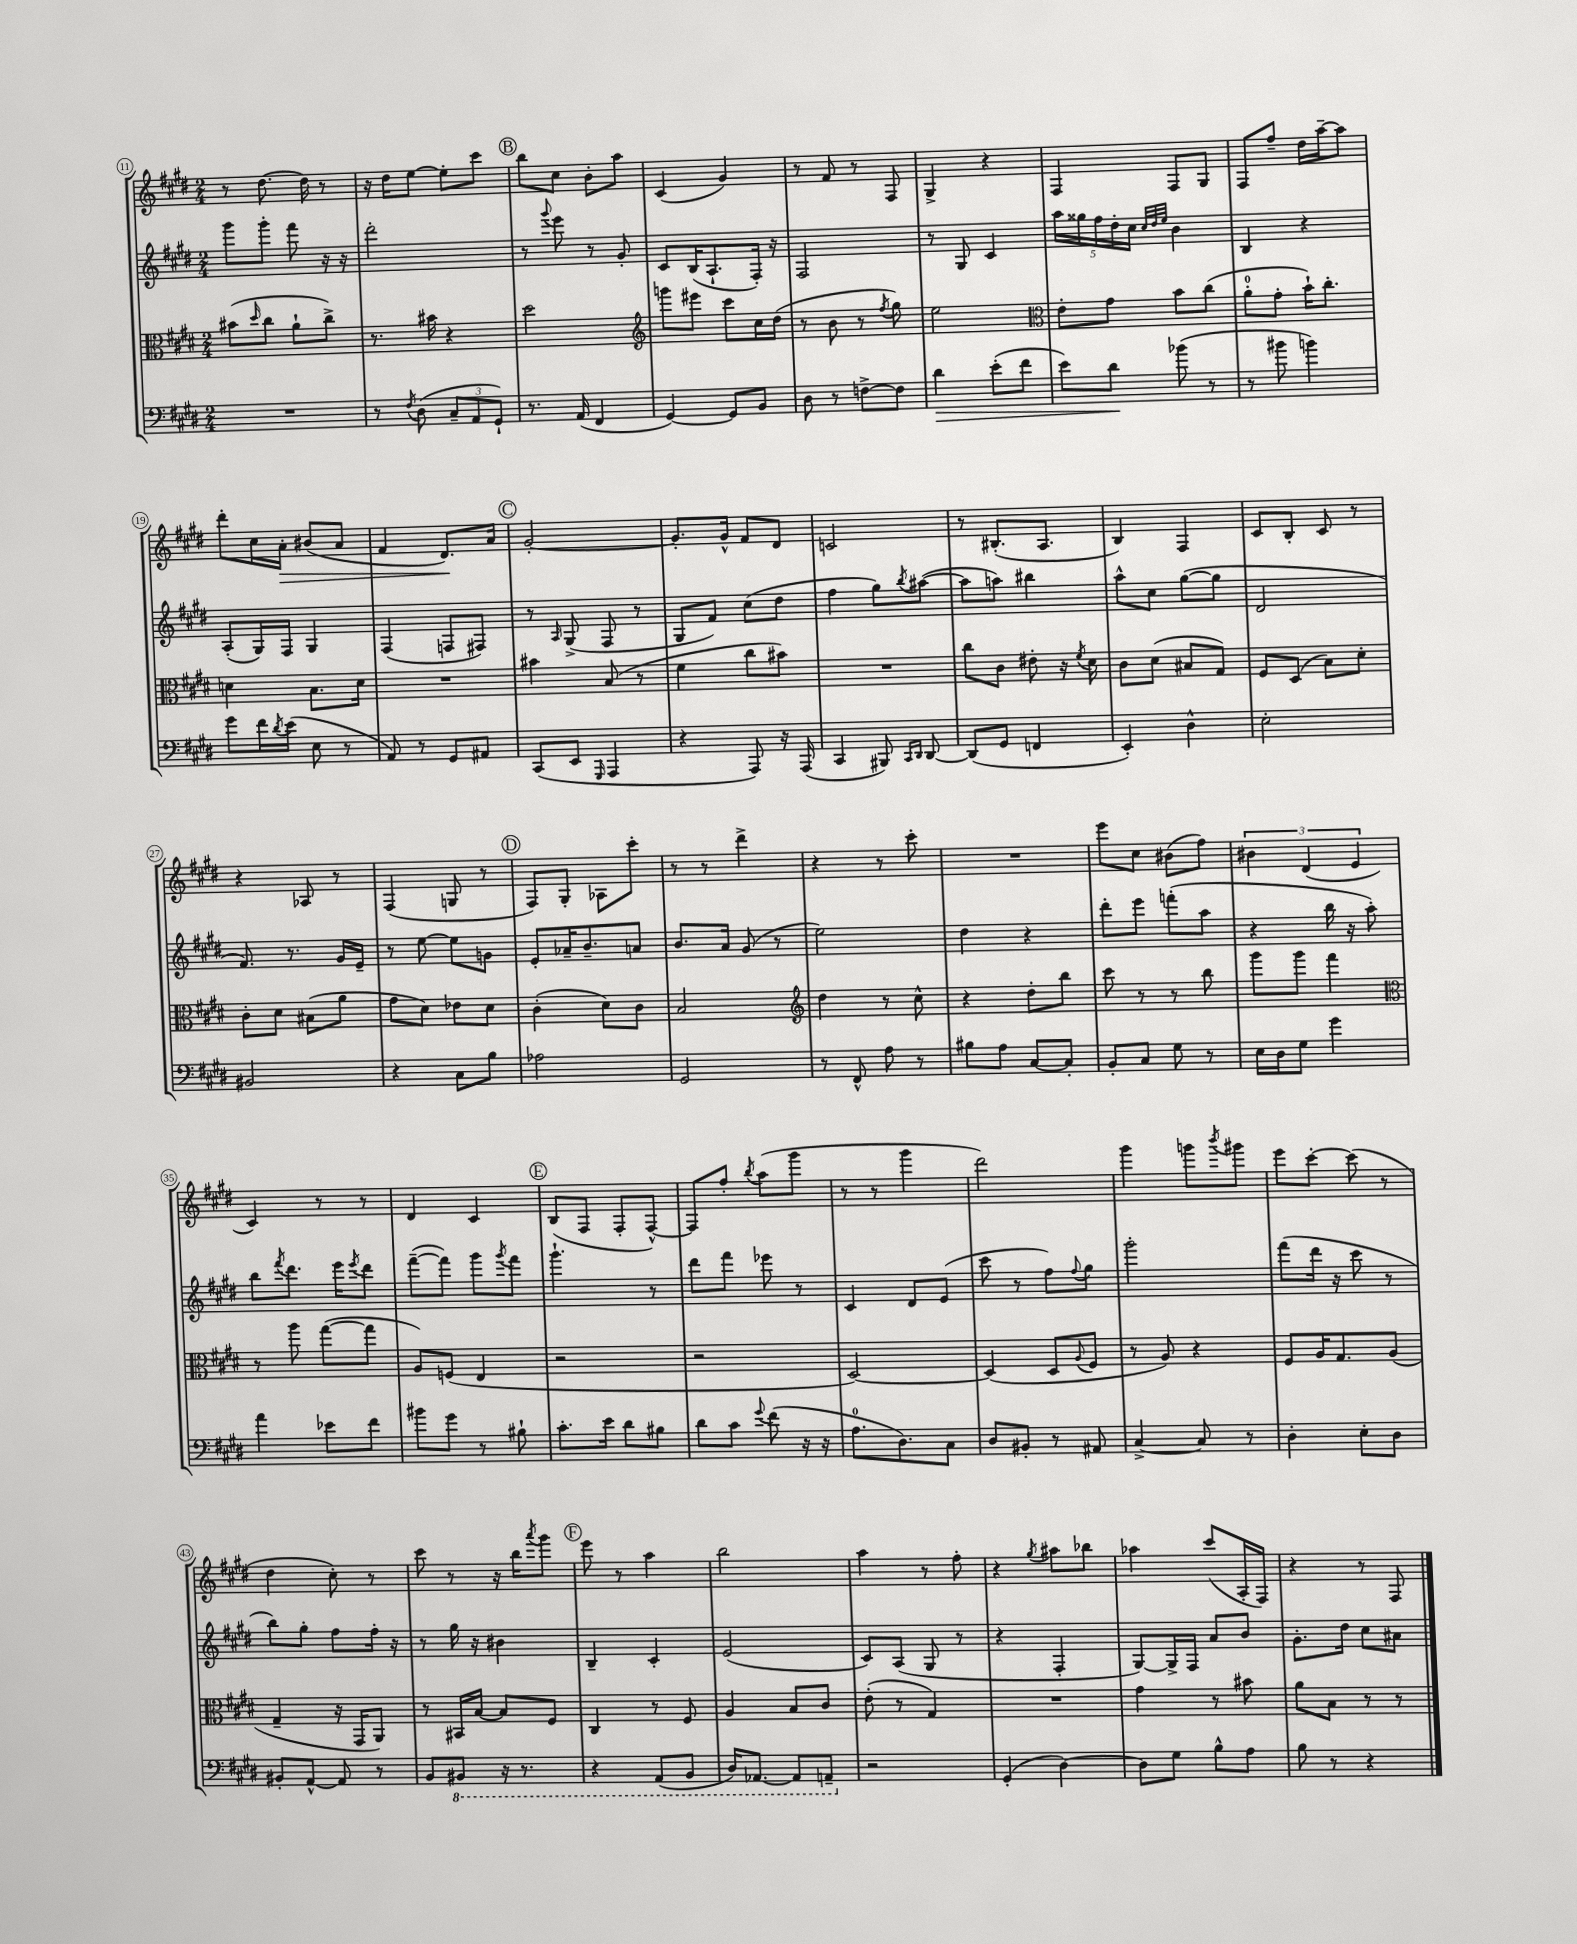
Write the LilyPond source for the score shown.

<<
\new StaffGroup <<
\new Staff = "s0" {
    \clef treble \key e \major \numericTimeSignature \time 2/4
    r8 dis''8.~ dis''16 r8 |
    r16 dis''16 e''8~ e''8-. cis'''8 |
    \mark \markup { \circle "B" } b''8 cis''8 b'8-. a''8 |
    cis'4( gis'4) |
    r8 fis'8 r8 fis8 |
    gis4-> r4 |
    fis4 fis8 gis8 |
    fis8 fis''8-- dis''16 a''16~-- a''8 |
    dis'''8-. cis''16 a'16-.\> bis'8( a'8 |
    fis'4 dis'8.\!) a'16 |
    \mark \markup { \circle "C" } gis'2~-. |
    gis'8.-. gis'16-^ fis'8 dis'8 |
    c'2 |
    r8 bis8.-.( a8. |
    b4) fis4 |
    cis'8 b8-. cis'8 r8 |
    r4 aes8 r8 |
    fis4( g8 r8 |
    \mark \markup { \circle "D" } fis8) gis8-. aes8 cis'''8-. |
    r8 r8 dis'''4-> |
    r4 r8 cis'''8-. |
    R2 |
    e'''8 cis''8 bis'8( fis''8) |
    \tuplet 3/2 { bis'4 dis'4( e'4 } |
    cis'4) r8 r8 |
    dis'4 cis'4 |
    \mark \markup { \circle "E" } b8( fis8 fis8-. fis8~-^) |
    fis8 fis''8-. \acciaccatura { b''8 } a''8( gis'''8 |
    r8 r8 gis'''4 |
    dis'''2) |
    gis'''4 g'''8 \acciaccatura { b'''8 } gis'''8 |
    e'''8 cis'''8~-. cis'''8( r8 |
    dis''4 cis''8-.) r8 |
    cis'''8 r8 r16 b''16 \acciaccatura { a'''8 } gis'''8 |
    \mark \markup { \circle "F" } e'''8 r8 a''4 |
    b''2 |
    a''4 r8 fis''8-. |
    r4 \acciaccatura { gis''8 } ais''8 bes''8 |
    aes''4 cis'''8( a16-. fis16) |
    r4 r8 fis8 \bar "|." |
}
\new Staff = "s1" {
    \clef treble \key e \major \numericTimeSignature \time 2/4
    gis'''8 gis'''8-. fis'''8 r16 r16 |
    dis'''2-. |
    \mark \markup { \circle "B" } r8 \appoggiatura { gis'''8 } e'''8 r8 gis'8-. |
    cis'8 b16( a8.-! fis16-.) r16 |
    fis2 |
    r8 gis8 cis'4 |
    \tuplet 5/4 { a''16 gisis''16 fis''16 dis''16-. cis''16 } \grace { cis''32 dis''32 e''32 } b'4 |
    b4 r4 |
    a8-.( gis16) fis16 gis4 |
    fis4( f8 fis8) |
    \mark \markup { \circle "C" } r8 \grace { a16 } gis8->( fis8 r8 |
    gis8 fis'8) cis''8( dis''8 |
    fis''4 gis''8) \acciaccatura { b''8 } ais''8~( |
    ais''8 a''8) bis''4 |
    a''8-^ cis''8 gis''8~( gis''8 |
    dis'2 |
    fis'8.) r8. gis'16 e'16-- |
    r8 e''8~ e''8 g'8 |
    \mark \markup { \circle "D" } e'8-. aes'16-- b'8.-- a'8 |
    b'8. a'16 gis'8( r8 |
    e''2) |
    dis''4 r4 |
    dis'''8-. e'''8 f'''8-.( a''8 |
    r4 b''16 r16 a''8-.) |
    b''8 \acciaccatura { fis'''8 } dis'''8. e'''16 \acciaccatura { e'''8 } dis'''8 |
    fis'''8~--( fis'''8) gis'''8 \acciaccatura { gis'''8 } fis'''8 |
    \mark \markup { \circle "E" } gis'''4.-! r8 |
    dis'''8 fis'''8 ees'''8 r8 |
    cis'4 dis'8 e'8( |
    cis'''8 r8 fis''8) \appoggiatura { fis''8 } gis''8 |
    gis'''2-. |
    fis'''8( dis'''16 r16 cis'''8 r8 |
    b''8) gis''8-. fis''8 fis''16-. r16 |
    r8 gis''16 r16 bis'4 |
    \mark \markup { \circle "F" } b4-- cis'4-. |
    e'2( |
    cis'8) a8( gis8 r8 |
    r4 fis4-. |
    gis8~) gis16-> fis16 a'8 b'8 |
    gis'8.-. dis''16 cis''8 ais'8 \bar "|." |
}
\new Staff = "s2" {
    \clef alto \key e \major \numericTimeSignature \time 2/4
    bis'8( \grace { dis''16 } cis''8 a'8-! cis''8->) |
    r8. bis'16 r4 |
    \mark \markup { \circle "B" } dis''2 |
    \clef treble g'''8 eis'''8 cis'''8 cis''16 dis''16( |
    r8 b'8 r8 \acciaccatura { fis''8 } gis''8) |
    e''2 |
    \clef alto e'8-. gis'8 b'8 cis''8( |
    a'8-0-. gis'8-. b'16-!) cis''8.-. |
    d'4 b8. d'16 |
    R2 |
    \mark \markup { \circle "C" } bis'4 b8( r8 |
    fis'4 cis''8 bis'8) |
    R2 |
    cis''8 cis'8 eis'8-. r16 \acciaccatura { fis'8 } dis'16 |
    cis'8 dis'8( bis8 gis8) |
    fis8 dis8( b8) dis'8-. |
    cis'8-. dis'8 bis8( a'8 |
    gis'8 dis'8) ees'8 dis'8 |
    \mark \markup { \circle "D" } cis'4-.( dis'8) cis'8 |
    b2 |
    \clef treble dis''4 r8 cis''8-^ |
    r4 dis''8-. b''8 |
    cis'''8 r8 r8 b''8 |
    gis'''8 gis'''8 fis'''4 |
    \clef alto r8 a''8 gis''8~( gis''8 |
    a8) f8( e4 |
    \mark \markup { \circle "E" } r2 |
    r2 |
    dis2~) |
    dis4( dis8 \appoggiatura { a8 } fis8 |
    r8 a8) r4 |
    fis8 a16 gis8. a8( |
    gis4-- r16 gis,16 a,8) |
    r8 bis,16 b16~ b8 fis8 |
    \mark \markup { \circle "F" } cis4 r8 fis8 |
    a4 b8 cis'8 |
    e'8-.( r8 gis4) |
    R2 |
    gis'4 r8 bis'8 |
    a'8 b8 r8 r8 \bar "|." |
}
\new Staff = "s3" {
    \clef bass \key e \major \numericTimeSignature \time 2/4
    R2 |
    r8 \acciaccatura { fis8 } dis8( \tuplet 3/2 { cis8-- a,8 gis,8-!) } |
    \mark \markup { \circle "B" } r8. a,16( fis,4 |
    gis,4~) gis,8 b,8 |
    dis8 r8 f8~-> f8 |
    dis'4\> e'8-.( fis'8 |
    e'8) dis'8\! bes'8( r8 |
    r8 bis'8 b'4) |
    gis'8 fis'16 \acciaccatura { dis'8 } e'16( e8 r8 |
    a,8) r8 gis,8 ais,8 |
    \mark \markup { \circle "C" } cis,8( e,8 \grace { gis,,16 } a,,4 |
    r4 a,,8) r16 a,,16( |
    cis,4 bis,,8) \grace { cis,16 dis,16 } dis,8~ |
    dis,8( gis,8 f,4 |
    e,4-.) dis4-^ |
    e2-. |
    bis,2 |
    r4 cis8 b8 |
    \mark \markup { \circle "D" } aes2 |
    gis,2 |
    r8 fis,8-^ a8 r8 |
    bis8 a8 cis8~ cis8-. |
    b,8-. cis8 gis8 r8 |
    e16 dis16 gis8 gis'4 |
    a'4 ees'8 fis'8 |
    bis'8 gis'8 r8 bis8-! |
    \mark \markup { \circle "E" } cis'8.-. e'16 dis'8 bis8 |
    dis'8 cis'8 \appoggiatura { gis'8 } fis'8( r16 r16 |
    a8.-0 dis8.) cis8 |
    dis8 bis,8-. r8 ais,8 |
    cis4~-> cis8 r8 |
    dis4-. e8-. dis8 |
    bis,8-. a,8~-^ a,8 r8 |
    b,8 \ottava #-1 bis,,8 r16 r8. |
    \mark \markup { \circle "F" } r4 a,,8( b,,8 |
    dis,16) aes,,8.~ aes,,8 a,,8-- \ottava #0 |
    r2 |
    gis,4-.( dis4~) |
    dis8 gis8 b8-^ a8 |
    b8 r8 r4 \bar "|." |
}
>>
>>
\layout { \context { \Score currentBarNumber = #11 \override BarNumber.stencil = #(make-stencil-circler 0.1 0.3 ly:text-interface::print) } }
